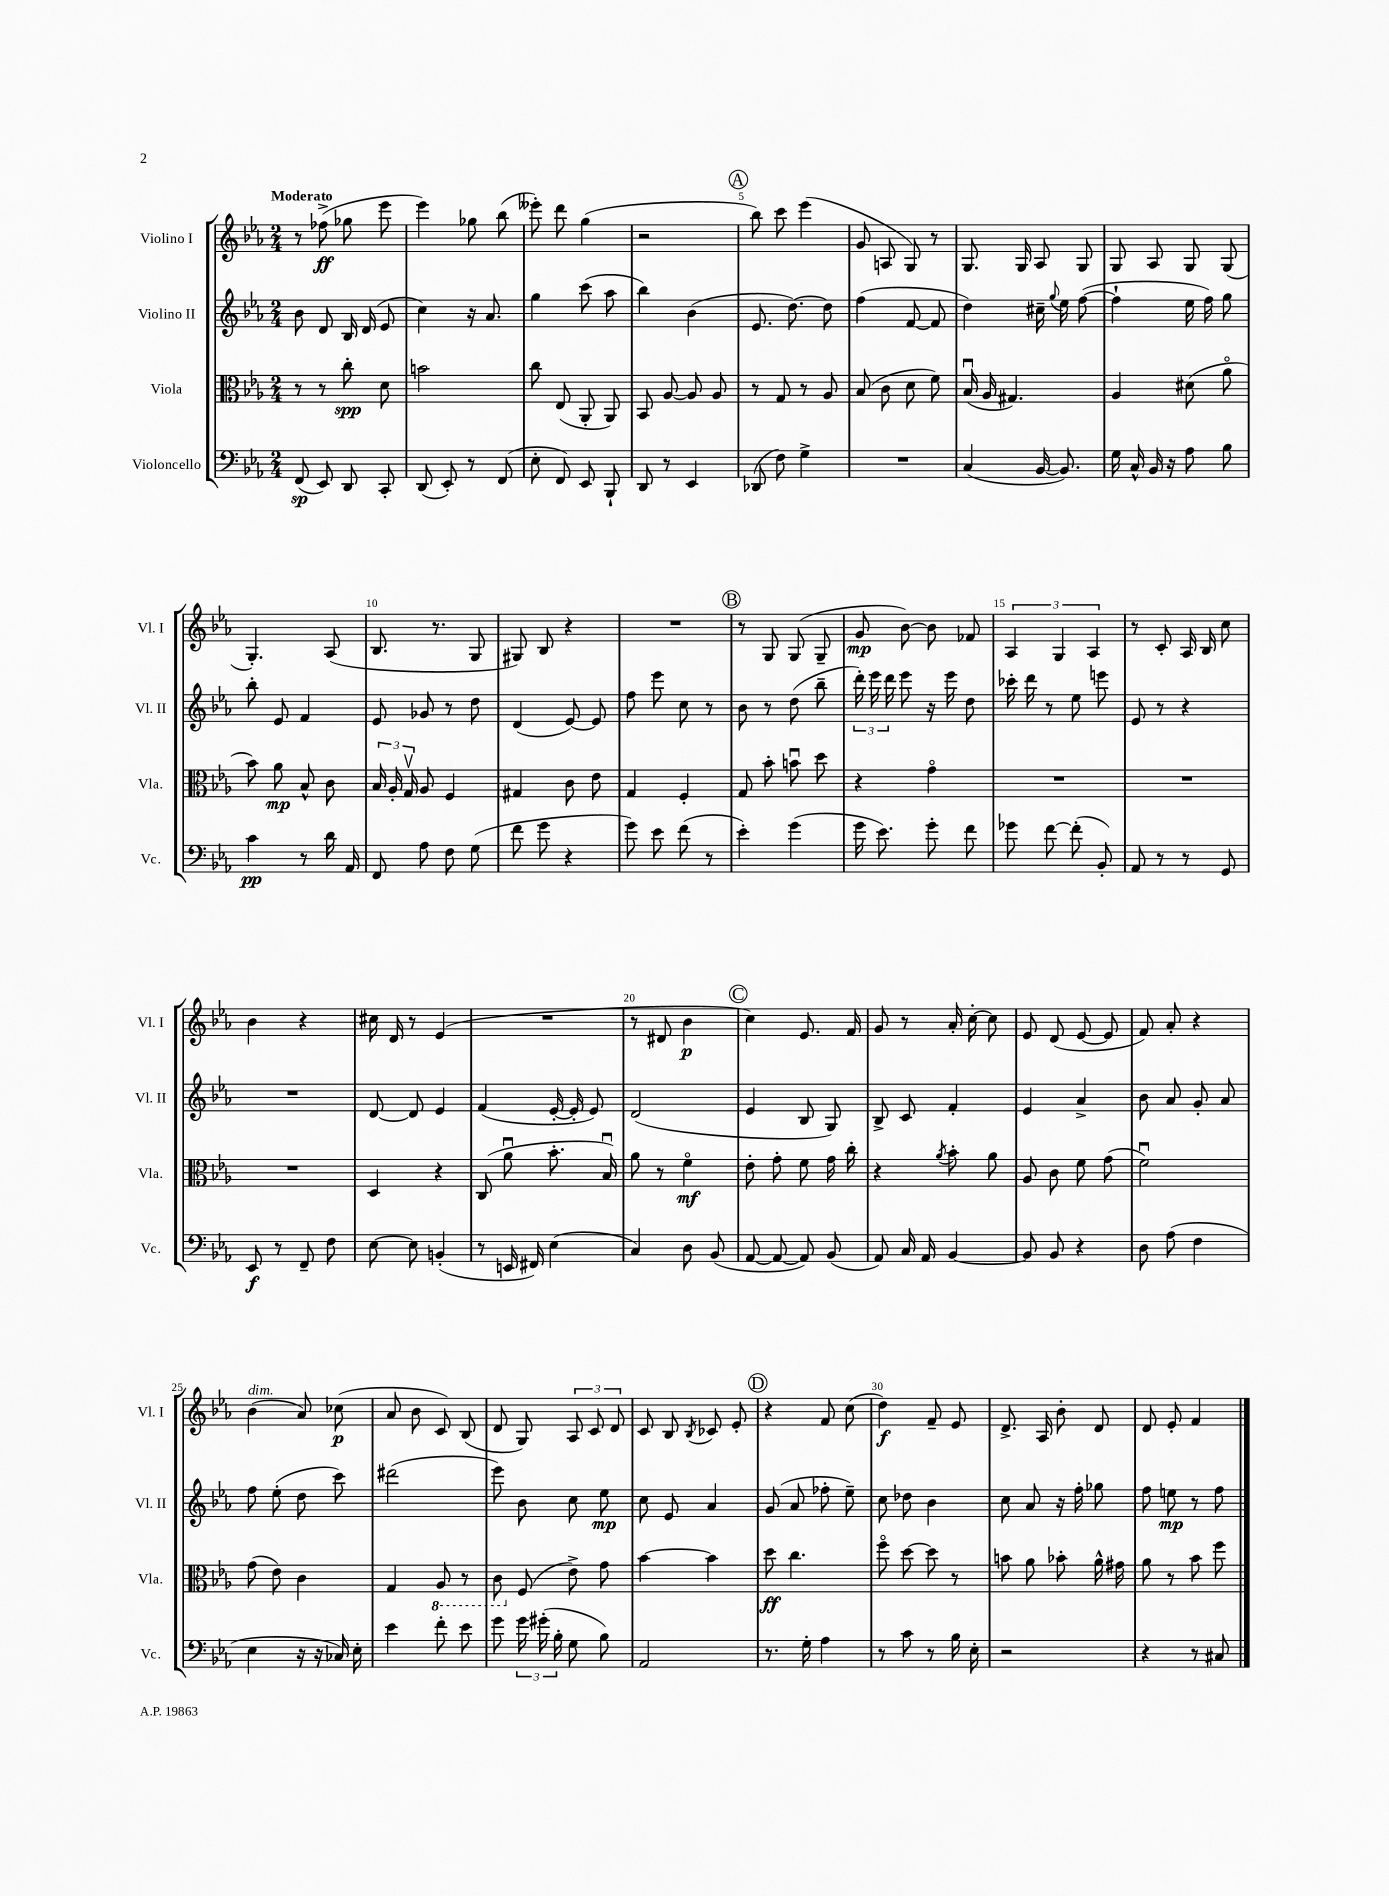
<<
\new StaffGroup <<
\new Staff = "s0" \with { instrumentName = "Violino I" shortInstrumentName = "Vl. I" } {
    \clef treble \key ees \major \numericTimeSignature \time 2/4 \tempo "Moderato"
    \autoBeamOff r8 fes''8->\ff( ges''8 ees'''8 |
    ees'''4) ges''8 bes''8( |
    eeses'''8-.) d'''8 g''4( |
    r2 |
    \mark \markup { \circle "A" } bes''8) c'''8 ees'''4( |
    g'8 a8 g8) r8 |
    g8. g16 aes8 g8 |
    g8 aes8 g8 g8( |
    g4.-.) aes8( |
    bes8. r8. g8 |
    gis8) bes8 r4 |
    R2 |
    \mark \markup { \circle "B" } r8 g8 g8( g8-- |
    g'8\mp bes'8~) bes'8 fes'8 |
    \tuplet 3/2 { aes4 g4 aes4 } |
    r8 c'8-. aes16 bes16 c''8 |
    bes'4 r4 |
    cis''16 d'16 r8 ees'4( |
    R2 |
    r8 dis'8 bes'4\p |
    \mark \markup { \circle "C" } c''4) ees'8. f'16 |
    g'8 r8 aes'16-. c''16~-. c''8 |
    ees'8 d'8( ees'8~ ees'8 |
    f'8) aes'8-. r4 |
    bes'4^\markup { \italic "dim." }( aes'8) ces''8\p( |
    aes'8 bes'8 c'8) bes8( |
    d'8 g8) \tuplet 3/2 { aes8 c'8 d'8 } |
    c'8 bes8 \acciaccatura { bes8 } ces'8 ees'8-. |
    \mark \markup { \circle "D" } r4 f'8 c''8( |
    d''4\f) f'8-- ees'8 |
    d'8.-> aes16 bes'8-. d'8 |
    d'8 ees'8-. f'4 \bar "|." |
}
\new Staff = "s1" \with { instrumentName = "Violino II" shortInstrumentName = "Vl. II" } {
    \clef treble \key ees \major \numericTimeSignature \time 2/4
    \autoBeamOff bes'8 d'8 bes16 d'16( ees'8 |
    c''4) r16 aes'8. |
    g''4 c'''8( aes''8 |
    bes''4) bes'4( |
    \mark \markup { \circle "A" } ees'8. d''8.~) d''8 |
    f''4( f'8~ f'8 |
    d''4) cis''16-- \appoggiatura { g''8 } ees''16 f''8~( |
    f''4-! ees''16 f''16) g''8 |
    bes''8-. ees'8 f'4 |
    ees'8 ges'8 r8 d''8 |
    d'4( ees'8~) ees'8 |
    f''8 ees'''8 c''8 r8 |
    \mark \markup { \circle "B" } bes'8 r8 d''8( bes''8-- |
    \tuplet 3/2 { d'''16-.) ees'''16 d'''16 } ees'''8 r16 ees'''16 d''8 |
    ces'''16-. d'''16 r8 ees''8 e'''8 |
    ees'8 r8 r4 |
    R2 |
    d'8~ d'8 ees'4 |
    f'4( ees'16~-. ees'16-. ees'8) |
    d'2( |
    \mark \markup { \circle "C" } ees'4 bes8 g8) |
    bes8-> c'8 f'4-. |
    ees'4 aes'4-> |
    bes'8 aes'8 g'8-. aes'8 |
    f''8 ees''8-.( d''8 c'''8) |
    dis'''2( |
    ees'''8) bes'8 c''8 ees''8\mp |
    c''8 ees'8 aes'4 |
    \mark \markup { \circle "D" } g'8( aes'8 fes''8-. ees''8--) |
    c''8 des''8 bes'4 |
    c''8 aes'8 r16 f''16-. ges''8 |
    f''8 e''8\mp r8 f''8 \bar "|." |
}
\new Staff = "s2" \with { instrumentName = "Viola" shortInstrumentName = "Vla." } {
    \clef alto \key ees \major \numericTimeSignature \time 2/4
    \autoBeamOff r8 r8 c''8-.\spp d'8 |
    b'2 |
    c''8 ees8( aes,8-. aes,8) |
    bes,8 aes8~ aes8 aes8 |
    \mark \markup { \circle "A" } r8 g8 r8 aes8 |
    bes8( c'8 d'8 f'8) |
    bes16\downbow( aes16 gis4.) |
    aes4 dis'8( aes'8\flageolet |
    bes'8) aes'8\mp bes8-^ c'8 |
    \tuplet 3/2 { bes16 aes16-. g16\upbow } aes8 f4 |
    gis4 c'8 ees'8 |
    g4 f4-. |
    \mark \markup { \circle "B" } g8 bes'8-. b'8\downbow d''8 |
    r4 g'4\flageolet |
    R2 |
    R2 |
    R2 |
    d4 r4 |
    c8( aes'8\downbow bes'8.-. bes16\downbow) |
    aes'8 r8 f'4\flageolet\mf |
    \mark \markup { \circle "C" } ees'8-. g'8-. f'8 g'16 c''16-. |
    r4 \acciaccatura { aes'8 } bes'8-. aes'8 |
    aes8 c'8 f'8 g'8( |
    f'2\downbow) |
    g'8( ees'8) c'4 |
    g4 \ottava #-1 aes,8 r8 |
    c8 \ottava #0 f8( ees'8->) g'8 |
    bes'4~ bes'4 |
    \mark \markup { \circle "D" } d''8\ff c''4. |
    f''8\flageolet d''8~ d''8 r8 |
    b'8 aes'8 bes'8-. aes'16-^ gis'16 |
    aes'8 r8 bes'8 f''8 \bar "|." |
}
\new Staff = "s3" \with { instrumentName = "Violoncello" shortInstrumentName = "Vc." } {
    \clef bass \key ees \major \numericTimeSignature \time 2/4
    \autoBeamOff f,8\sp( ees,8) d,8 c,8-. |
    d,8( ees,8-.) r8 f,8( |
    ees8-. f,8) ees,8 bes,,8-! |
    d,8 r8 ees,4 |
    \mark \markup { \circle "A" } des,8( f8) g4-> |
    R2 |
    c4( bes,16~ bes,8.) |
    g16 c16-^ bes,16 r16 aes8 bes8 |
    c'4\pp r8 d'16 aes,16 |
    f,8 aes8 f8 g8( |
    f'8 g'8 r4 |
    g'8) ees'8 f'8( r8 |
    \mark \markup { \circle "B" } ees'4-.) g'4( |
    g'16 ees'8.) g'8-. f'8 |
    ges'8 f'8~ f'8-.( bes,8-.) |
    aes,8 r8 r8 g,8 |
    ees,8\f r8 f,8-- f8 |
    ees8~ ees8 b,4-.( |
    r8 e,16 fis,16) ees4( |
    c4) d8 bes,8( |
    \mark \markup { \circle "C" } aes,8~ aes,8~ aes,8) bes,8( |
    aes,8) c16 aes,16 bes,4~ |
    bes,8 bes,8 r4 |
    d8 aes8( f4 |
    ees4 r16 r16 ces16) ees16-. |
    ees'4 f'8-. ees'8 |
    g'8 \tuplet 3/2 { g'16 gis'16-.( bes16-. } g8 bes8) |
    aes,2 |
    \mark \markup { \circle "D" } r8. g16-. aes4 |
    r8 c'8 r8 bes16 ees16-. |
    r2 |
    r4 r8 cis8 \bar "|." |
}
>>
>>
\layout { \context { \Score \override BarNumber.break-visibility = ##(#f #t #t) barNumberVisibility = #(every-nth-bar-number-visible 5) } }
